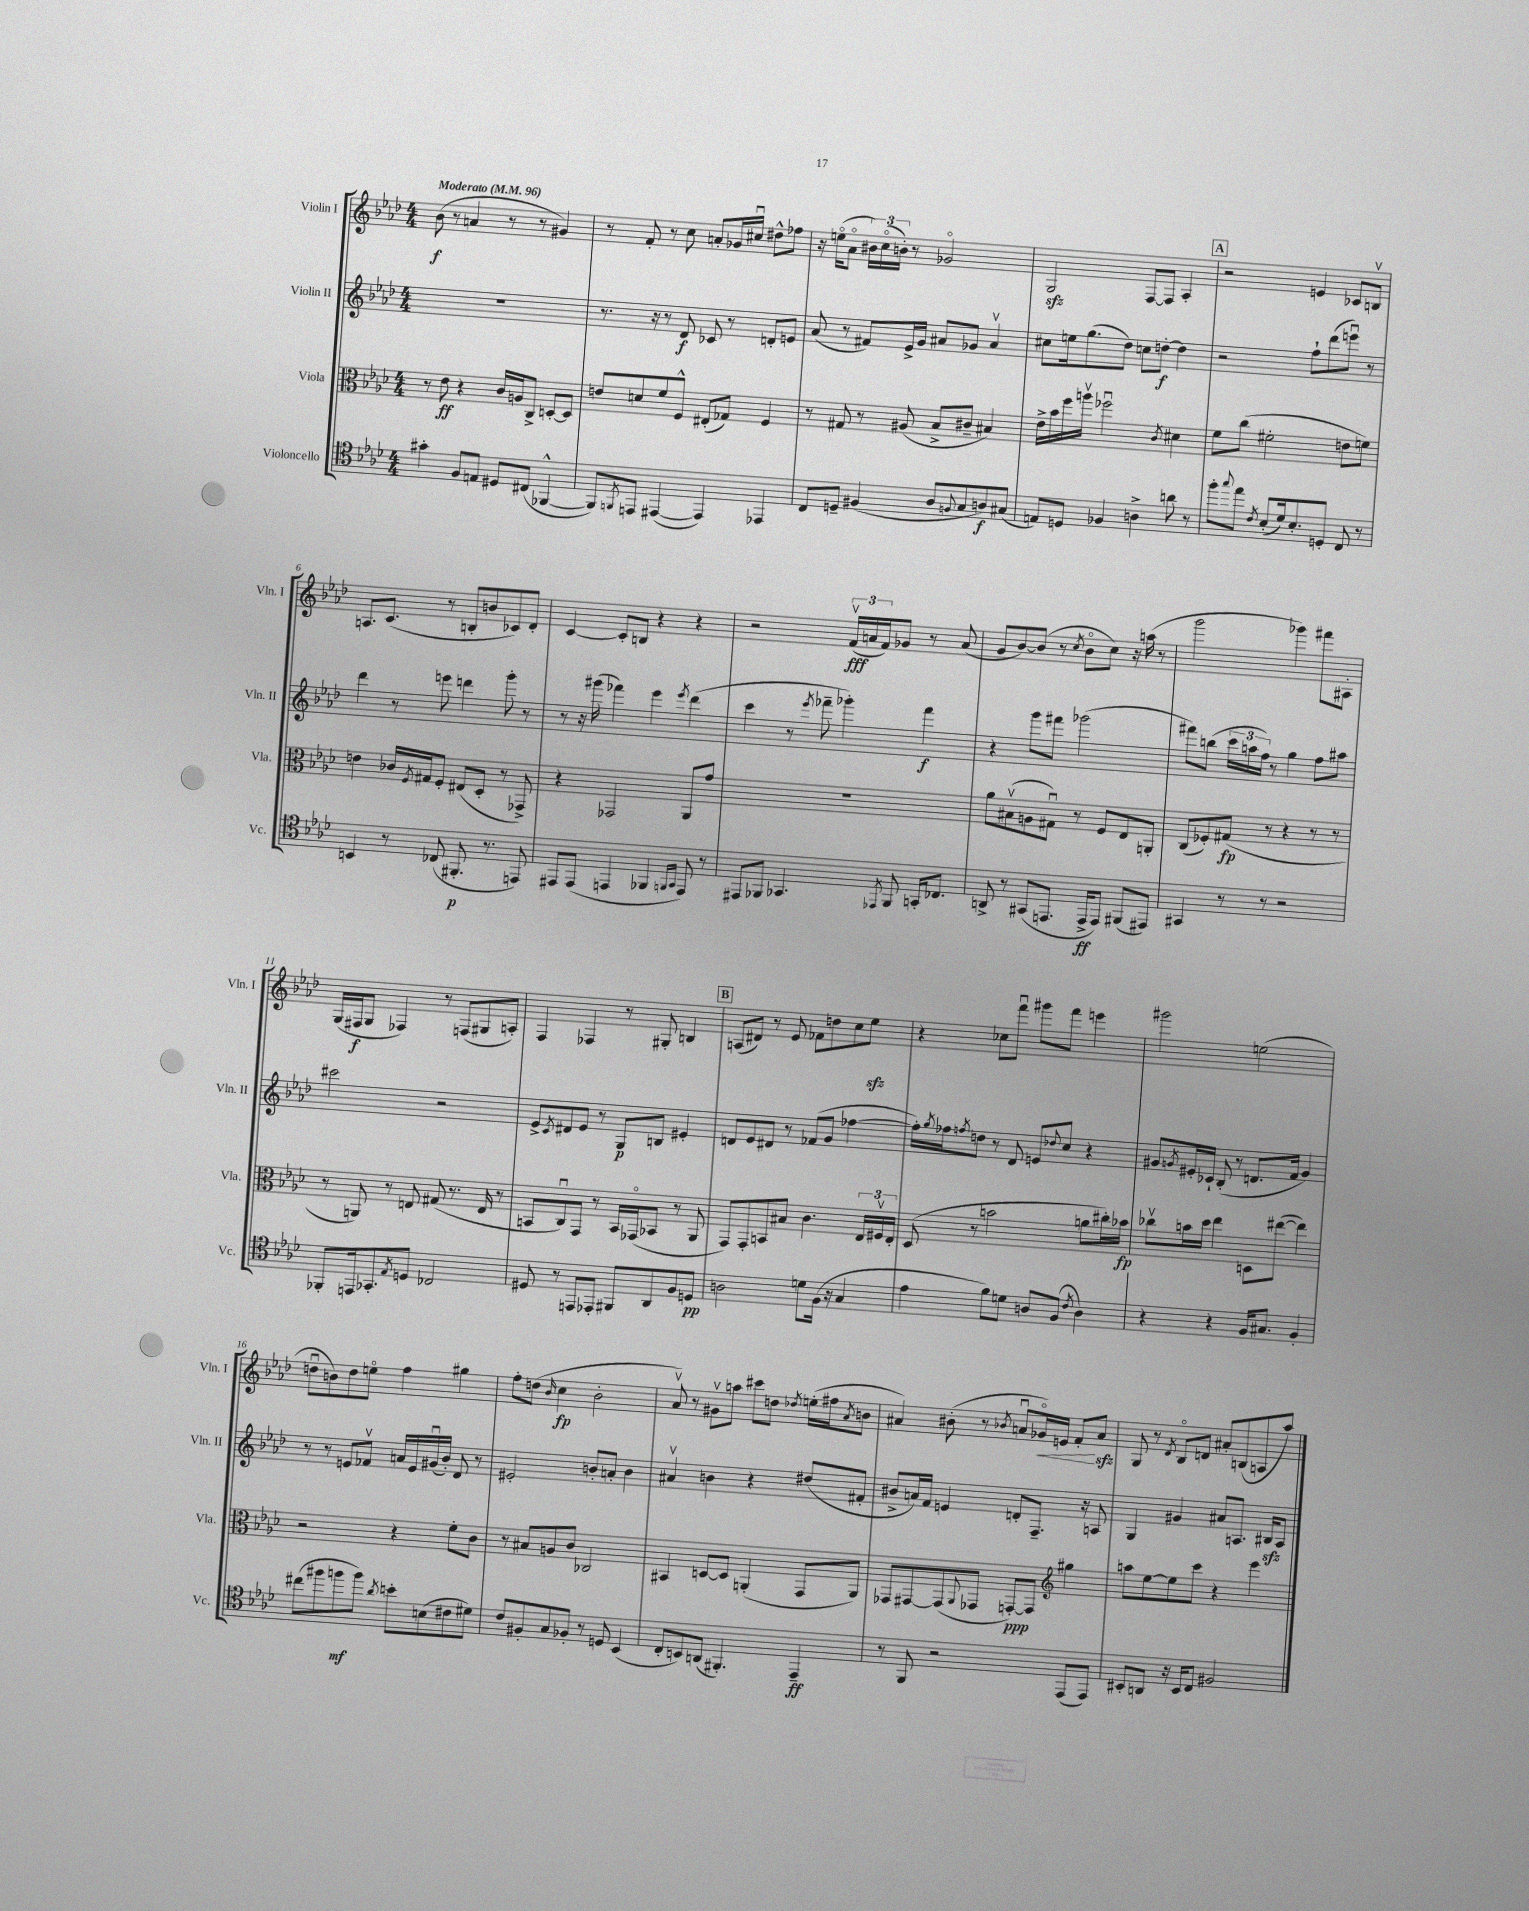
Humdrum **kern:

**kern	**kern	**kern	**kern
*staff4	*staff3	*staff2	*staff1
*clefC4	*clefC3	*clefG2	*clefG2
*k[b-e-a-d-]	*k[b-e-a-d-]	*k[b-e-a-d-]	*k[b-e-a-d-]
*M4/4	*M4/4	*M4/4	*M4/4
*MM96	*MM96	*MM96	*MM96
4g#'\	8r	1r	(8b-\
.	8e-\	.	8r
8F/L	4r	.	4a/
8E/J	.	.	.
8D#/L	16c/LL	.	8r
.	16A/J	.	.
(8C#/J	8C^/J	.	8r
[4FF-^^/	[8D'/L	.	4g#/)
.	8D/]J	.	.
=	=	=	=
8FF-/]L)	8e/L	8.r	8r
8qFF/	.	.	.
8EE/J	8d/	.	8f'/
.	.	16r	.
([4EE#/	8f/	8r	8r
.	8F^^/J	8d-/	8cc\
4EE#/])	(8E#'/L	8c-/	8a'/L
.	8G-/J)	8r	16g-/L
.	.	.	16cc#u/JJ
4EE-/	4F/	8d'/L	8dd#^^\L
.	.	8e/J	8ff-\J
=	=	=	=
8C/L	8r	(8a-/	16r
.	.	.	(16eeo\LK
8D~/J	8G#/	8r	8a-o\J
(4F#/	8r	8f#/L)	24b#\LL)
.	.	.	(24cco\
.	.	.	24b'\JJ)
.	(8A#/	16e-^/L	8r
.	.	16g/JJ	.
8A-/L	8B-^/L	8a#/L	2g-o/
8qqF/	.	.	.
8G/	8c#~/J	8g-/J	.
8A/)	4B#/)	4a#v/	.
(8G#/J	.	.	.
=	=	=	=
8E/L)	16e-^\LL	8cc#\L	2G/
.	16b-\	.	.
8D/J	16ff\	16ee\k	.
.	16aav\JJ	(8.gg\	.
4F-/	2ff-u\	.	.
.	.	8dd-\J)	.
4A^\	.	8cc\L	[8F/L
.	.	[8dd'\J	8F/]J
.	8qc/	.	.
8a\	4d#\	4dd\]	4A-'/
8r	.	.	.
=	=	=	=
8ff'\L	8f\L	2r	2r
8qqgg/	.	.	.
8ee-\J	(8cc\J	.	.
8qc/	.	.	.
(8B-'/L	2f#'\	.	.
16d-/k)	.	.	.
8.B-'/	.	.	.
.	.	8ff`\L	4e/
8D'/J	.	(8ddd-\	.
8C/	8e\L	8eeeu\J)	8c-/L
8r	8f\J)	8r	8Bv/J
=	=	=	=
4BB/	4e\	4ddd-\	8.A/L
.	.	.	(8.c/J
8r	16c-/LL	8r	.
.	8qF/	.	.
.	16G#/J	.	.
(8C-/	8F'/J	8eee\	8r
8.FF#'/	(8E#/L	4ddd\	8B'/L
.	8D-'/J	.	8b/
8.r	.	.	.
.	8r	8ggg'\	8c-/)
8EE/)	8GG-^/)	8r	8d-'/J
=	=	=	=
8EE#/L	4r	8r	[4c/
(8EE#/J	.	16r	.
.	.	(16ggg#\	.
4EE/	2GG-/	4fff-\)	8c'/]L
.	.	.	8B/J
4FF-/	.	4eee-\	4r
16qqFF/LL	.	.	.
16qqGG/JJ	.	8qeee-/	.
8EE/)	8AA-/L	(4ddd-\	4r
8r	8g/J	.	.
=	=	=	=
8EE#/L	1r	4ccc\	2r
8FF-/J	.	.	.
4.GG-/	.	8r	.
.	.	8qeee-/	.
.	.	8fff-~\	.
.	.	4ggg-'\)	(24fv/LL
.	.	.	24a/
.	.	.	24f/J)
8qEE-/	.	.	.
8FF-/	.	.	8g-/J
16GG'/LK	.	4fff-\	8r
8.C-/J	.	.	.
.	.	.	(8a/
=	=	=	=
8AA^/	8a-\L	4r	8g/L
8r	(8B#v\	.	[8b-/)
(8GG#/L	8A\	8ggg\L	(8b-/]J
8.EE/J	8G#u\J)	8fff#\J	8r
.	.	.	8qcc/
.	8r	(2ggg-\	8b-o\L
16EE^/LK	.	.	.
8EE/J)	8F/L	.	8cc\J)
(8FF#/L	8E-/	.	16r
.	.	.	(16aa\
8EE#/J)	8AA'/J	.	8r
=	=	=	=
4GG#/	(8C/L	8fff#\L)	2ggg\
.	8F-'/)	(8bb\J	.
8r	(8G#/J	24ccc\LL	.
.	.	24aa\	.
.	.	24ff\JJ)	.
8r	8r	8r	.
2r	4r	4gg\	4ggg-\)
.	8r	8ff\L	8fff#\L
.	8r	8aa#\J	8A#'\J
=	=	=	=
8FF-'/L	8r	2ccc#\	(16G/LL
.	.	.	16F#/J
16EE/k	8AA/)	.	8G/J
8.GG-'/	.	.	.
.	8r	.	4F-/)
8qE-/	.	.	.
8D/J	8E/	.	.
2C-/	(8G#/	2r	8r
.	8.r	.	(8F/L
.	.	.	8G#/
.	16E/	.	.
.	8r	.	8A'/J)
=	=	=	=
8D#/	8BB/L	8e-^/L	4F/
.	.	8qc/	.
8r	8Cu/)	8d#/	.
8EE/L	8GG/J	8e-/J	4F-/
8EE-'/J	8r	8r	.
8FF#/L	16BB/LL	8G/L	8r
.	(16GG-o/J	.	.
8AA-/	8BB-/J	8B/J	8G#'/
8F/	8r	4e#'/	4B/
8D/J	8AA-/	.	.
=	=	=	=
2A\	8GG/L)	8d/L	(8A/L
.	8GG'/	8e-/	8d#/J)
.	8BB/	8d#/J	8r
.	8B#/J	8r	8e-/
8d\L	4.c\	(8f-/L	8f-\L
(16F\Jk	.	8g/J	8dd\
16r	.	.	.
4G/	.	[4ff-\	8cc\
.	24E-/LL	.	8ee-\J
.	24F#v/	.	.
.	24E-'/JJ	.	.
=	=	=	=
4e-\	(8D-/	16ff-'\]LL)	4r
.	.	8qgg/	.
.	.	16ff-\J	.
.	.	8qff/	.
.	8r	8dd\J	.
8f\L)	2b\	8r	8cc-\L
8d\J	.	8d-/	8fffu\J
8A/L	.	8e/L	8ggg#\L
.	.	8qqdd-/	.
(8F/J	.	8cc/J	8fff\J
8qc/	.	.	.
4A\)	8a\L	4r	4eee\
.	16cc#'\L)	.	.
.	16b-\JJ	.	.
=	=	=	=
4r	8cc-v\L	8g#/L	2ggg#\
.	.	8qg/	.
.	16b\L	16e#'/L	.
.	16dd-\JJ	16c-`/JJ	.
4r	4ee-\	(8B-'/	.
.	.	8r	.
16F/LK	8D\L	8.d/L	(2ee\
8.G#/J	.	.	.
.	([8ee#\J	.	.
.	.	16f/Jk	.
4F'/	4ee#\])	4g/)	.
=	=	=	=
(8cc#\L	2r	8r	8ddu\L
8ff#\	.	8r	8b\)
8ff\	.	8e/L	8dd\
8ff\J)	.	8f-v/J	8eeo\J
8qa-/	.	.	.
8b'\L	4r	16a/LL	4ff\
.	.	16e/	.
(8B\	.	(16g#u/	.
.	.	16b-'/JJ)	.
8c#\	8f'\L	8d-/	4gg#\
8d#\J)	8c\J	8r	.
=	=	=	=
8c/L	8r	2e#'/	8ff'\L
8F#'/	8B#/L	.	(8dd\J
.	.	.	16qqb-/
8G/	8A/	.	4cc\
8F-'/J	8c/J	.	.
8r	2C-/	8b'/L	2b-'\
8D/	.	8a'/J	.
(4BB-/	.	4b\	.
=	=	=	=
8C'/L	4BB#/	4a#v/	8a-v/)
8BB/)	.	.	8r
(8AA/J	[8D/L	4b\	8g#v\L
4.FF#'/)	8D/]J	.	8aa\J
.	(4AA'/	4r	8ccc#\L
.	.	.	8dd\J
.	.	.	8qdd-/
4EE-~/	8GG/L	(8dd#/L	(16ee'\LL
.	.	.	16ff#\J
.	.	.	8qa-/
.	8AA/J)	8f#'/J	8b\J
=	=	=	=
8r	8GG-/L	8b#^/L	4a#/)
8FF/	[8GG#/	16a/L)	.
.	.	16f/JJ	.
2r	(8GG#/]	4e/	(8b#'\
.	8qqAA-/	.	.
.	8GG-/J	.	8r
.	.	.	8qb-/
.	[8GG'/L)	8d'/L	8au/L
.	8GG/]J	8.F~/J	16g-o/L)
.	.	.	16e/JJ
*	*clefG2	*	*
(8EE-/L	4gg#\	.	8f'/L
.	.	16r	.
8EE-/J)	.	8A/	8a/J
=	=	=	=
8BB#'/L	8aa\L	4G/	8G/
8AA/J	[8ee-\	.	8r
.	.	.	8qd-/
16r	8ee-\]	4g#/	8B-o/L
16BB#/LK	.	.	.
8C/J	8ccc\J	.	8d/J
2F#/	4r	8a#/L	8a#'/L
.	.	8.A/J	(8B/
.	4eee-\	.	8A/
.	.	16B#/LK	.
.	.	8A/J	8aa-/J)
==	==	==	==
*-	*-	*-	*-
